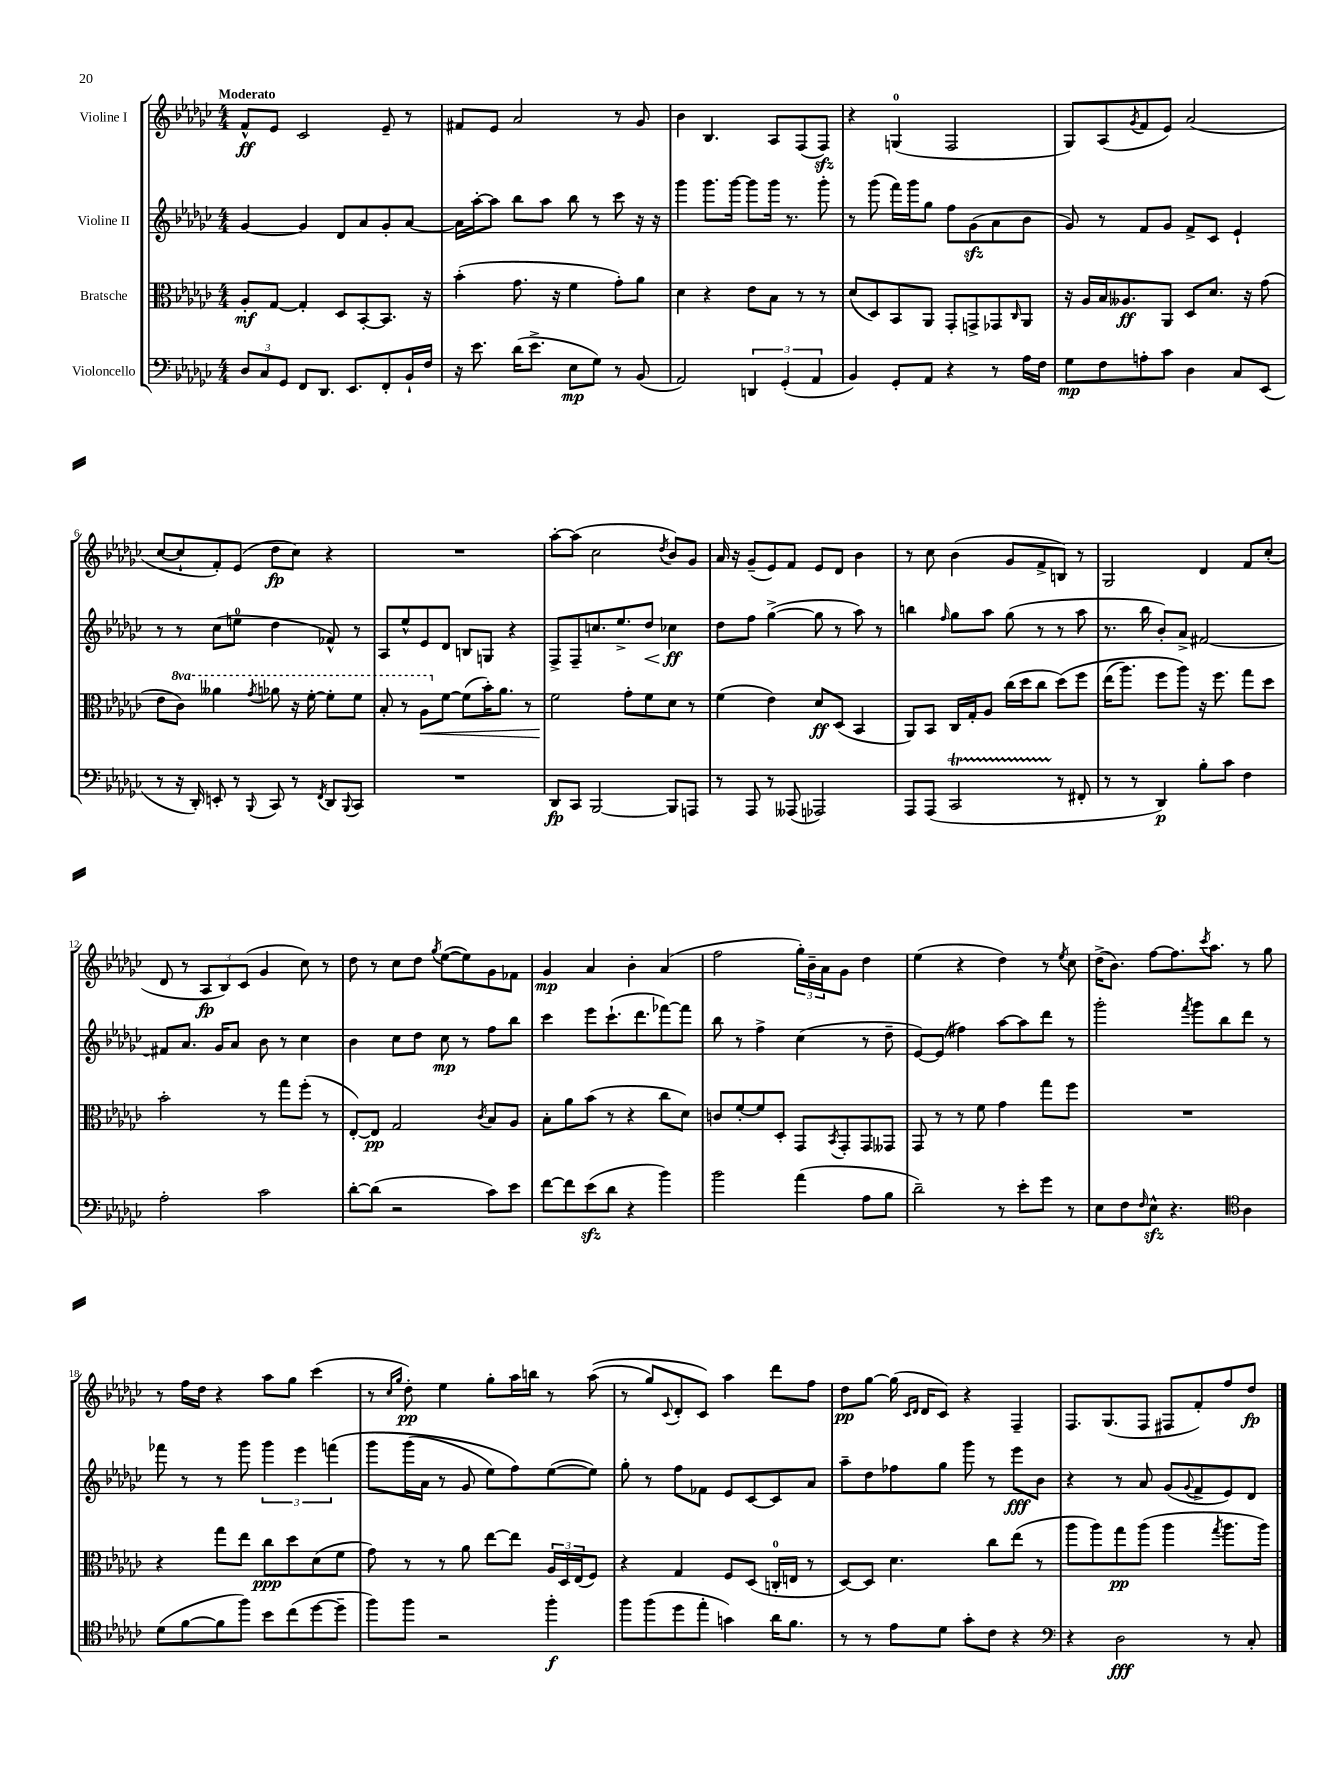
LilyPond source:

<<
\new StaffGroup <<
\new Staff = "s0" \with { instrumentName = "Violine I" } {
    \clef treble \key ges \major \numericTimeSignature \time 4/4 \tempo "Moderato"
    f'8-^\ff ees'8 ces'2 ees'8-- r8 |
    fis'8 ees'8 aes'2 r8 ges'8 |
    bes'4 bes4. aes8 f8( f8\sfz) |
    r4 g4-0( f2 |
    ges8) aes8( \acciaccatura { ges'8 } f'8 ees'8) aes'2( |
    ces''8~ ces''8-! f'8-.) ees'8( des''8\fp ces''8) r4 |
    R1 |
    aes''8~-. aes''8( ces''2 \acciaccatura { des''8 } bes'8) ges'8 |
    aes'16 r16 ges'8--( ees'8) f'8 ees'8 des'8 bes'4 |
    r8 ces''8 bes'4( ges'8 f'8-> b8) r8 |
    ges2 des'4 f'8 ces''8-.( |
    des'8 r8 \tuplet 3/2 { aes8\fp bes8) ces'8( } ges'4 ces''8) r8 |
    des''8 r8 ces''8 des''8 \acciaccatura { ges''8 } ees''8~( ees''8) ges'8 fes'8 |
    ges'4\mp aes'4 bes'4-. aes'4( |
    f''2 \tuplet 3/2 { ges''16-.) bes'16-- aes'16 } ges'8 des''4 |
    ees''4( r4 des''4) r8 \acciaccatura { ees''8 } ces''8 |
    des''16->( bes'8.) f''8~ f''8. \acciaccatura { ces'''8 } aes''8. r8 ges''8 |
    r8 f''16 des''16 r4 aes''8 ges''8 ces'''4( |
    r8 \grace { ces''16 ges''16 } des''8-.\pp) ees''4 ges''8-. aes''16 b''16 r8 aes''8(\( |
    r8 ges''8) \appoggiatura { ces'8 } des'8-. ces'8\) aes''4 des'''8 f''8 |
    des''8\pp ges''8~ ges''16( \grace { ces'16 des'16 } des'16 ces'8) r4 f4-- |
    f8. ges8.( f8 fis8 f'8-.) f''8 des''8\fp \bar "|." |
}
\new Staff = "s1" \with { instrumentName = "Violine II" } {
    \clef treble \key ges \major \numericTimeSignature \time 4/4
    ges'4~ ges'4 des'8 aes'8 ges'8-. aes'8~ |
    aes'16 aes''16~-. aes''8 bes''8 aes''8 bes''8 r8 ces'''8 r16 r16 |
    ges'''4 ges'''8. ges'''16~ ges'''8 ges'''16 r8. ges'''8-. |
    r8 ges'''8( f'''16) ges'''16 ges''8 f''8 ges'8\sfz( aes'8 bes'8 |
    ges'8) r8 f'8 ges'8 f'8-> ces'8 ees'4-! |
    r8 r8 ces''8( e''8-0 des''4 fes'8-^) r8 |
    aes8 ees''8-^ ees'8 des'8 b8 g8 r4 |
    f8-> f8-- c''8. ees''8.-> des''8\< ces''4\ff\! |
    des''8 f''8 ges''4~->( ges''8 r8 aes''8) r8 |
    b''4 \grace { f''16 } ges''8 aes''8 ges''8( r8 r8 aes''8 |
    r8. bes''16 bes'8-.) aes'8-> fis'2~ |
    fis'8 aes'8. ges'16 aes'8 bes'8 r8 ces''4 |
    bes'4 ces''8 des''8 ces''8\mp r8 f''8 bes''8 |
    ces'''4 ees'''8 ces'''8.-!( des'''8. fes'''8~) fes'''8 |
    bes''8 r8 f''4-> ces''4( r8 des''8-- |
    ees'8~) ees'8( fis''4) aes''8~ aes''8 des'''8 r8 |
    ges'''2-. \acciaccatura { f'''8 } ges'''8 bes''8 des'''8 r8 |
    fes'''8 r8 r8 ges'''8 \tuplet 3/2 { ges'''4 ees'''4 f'''4\( } |
    ges'''8 ges'''16( aes'16 r8 ges'8 ees''8) f''8\) ees''8~( ees''8) |
    ges''8-. r8 f''8 fes'8 ees'8 ces'8~ ces'8 aes'8 |
    aes''8-- des''8 fes''8 ges''8 ges'''8 r8 ees'''8\fff bes'8 |
    r4 r8 aes'8 ges'8( \appoggiatura { ges'8 } f'8-> ees'8) des'8 \bar "|." |
}
\new Staff = "s2" \with { instrumentName = "Bratsche" } {
    \clef alto \key ges \major \numericTimeSignature \time 4/4 \set Staff.ottavationMarkups = #ottavation-simple-ordinals
    aes8-.\mf ges8~ ges4-. des8 bes,8~-. bes,8. r16 |
    bes'4-.( ges'8. r16 f'4 ges'8-.) aes'8 |
    des'4 r4 ees'8 bes8 r8 r8 |
    des'8( des8) bes,8 aes,8 ges,8-. g,8-> ges,8 \grace { ces16 } aes,8 |
    r16 aes16 bes16 aeses8.\ff aes,8 des8 des'8. r16 ges'8( |
    ees'8 \ottava #1 ces''8) aeses''4 \acciaccatura { ges''8 } aes''8 r16 f''16~-. f''8-. f''8 |
    bes'8-. r8 aes'8\< \ottava #0 f'8~ f'8( bes'16-.) aes'8. r8 |
    f'2\! ges'8-. f'8 des'8 r8 |
    f'4( ees'4) des'8\ff des8( bes,4 |
    aes,8) bes,8 ces16 ges16-. aes8 ces''16( des''16 ces''8 des''8)\( f''8 |
    ees''16( aes''8.) f''8 aes''8\) r16 f''8. ges''8 des''8 |
    bes'2-. r8 ges''8 f''8-.( r8 |
    ees8~-.) ees8\pp ges2 \acciaccatura { ces'8 } bes8 aes8 |
    bes8-. aes'8 bes'8( r8 r4 ces''8 des'8) |
    c'8 f'8~-. f'8 des8-. ges,8 \acciaccatura { bes,8 } ges,8-. ges,8 geses,8 |
    ges,8 r8 r8 f'8 ges'4 ges''8 f''8 |
    R1 |
    r4 ges''8 ees''8 ces''8\ppp des''8 des'8( f'8 |
    ges'8) r8 r8 aes'8 ees''8~ ees''8 \tuplet 3/2 { aes16 des16 ees16( } f8) |
    r4 ges4 f8 des8( c16-0-. e16 r8 |
    des8~) des8 des'4. ces''8 ees''8( r8 |
    aes''8 aes''8) ges''8\pp aes''8( aes''4 \acciaccatura { ges''8 } aes''8. aes''16) \bar "|." |
}
\new Staff = "s3" \with { instrumentName = "Violoncello" } {
    \clef bass \key ges \major \numericTimeSignature \time 4/4
    \tuplet 3/2 { des8 ces8 ges,8 } f,8 des,8. ees,8. f,8-. bes,16-! f16 |
    r16 ees'8. des'16( ees'8.-> ees8\mp ges8) r8 bes,8( |
    aes,2) \tuplet 3/2 { d,4 ges,4-.( aes,4 } |
    bes,4) ges,8-. aes,8 r4 r8 aes16 f16 |
    ges8\mp f8 a8-. ces'8 des4 ces8 ees,8( |
    r8 r16 des,16-.) e,8-. r8 \appoggiatura { bes,,8 } ces,8 r8 \acciaccatura { f,8 } des,8 \appoggiatura { bes,,8 } ces,8 |
    R1 |
    des,8\fp ces,8 bes,,2~ bes,,8 a,,8 |
    r8 aes,,8 r8 aeses,,8( aes,,2) |
    aes,,8 aes,,8( ces,2\startTrillSpan r8\stopTrillSpan fis,8-. |
    r8 r8 des,4\p) bes8-. ces'8 f4 |
    aes2-. ces'2 |
    des'8~-. des'8( r2 ces'8) ees'8 |
    f'8~ f'8 ees'8\sfz( des'8 r4 bes'4) |
    bes'2 aes'4( aes8 bes8 |
    des'2--) r8 ees'8-. ges'8 r8 |
    ees8 f8 \grace { f16 } ees8-^\sfz r4. \clef tenor aes4 |
    des'8( f'8~ f'8 f''8) bes'8 ces''8( des''8~ des''8-- |
    f''8) f''8 r2 f''4-.\f |
    f''8 f''8( des''8 ees''8-. g'4) aes'16 f'8. |
    r8 r8 ees'8 des'8 ges'8-. ces'8 r4 |
    \clef bass r4 des2\fff r8 ces8-. \bar "|." |
}
>>
>>
